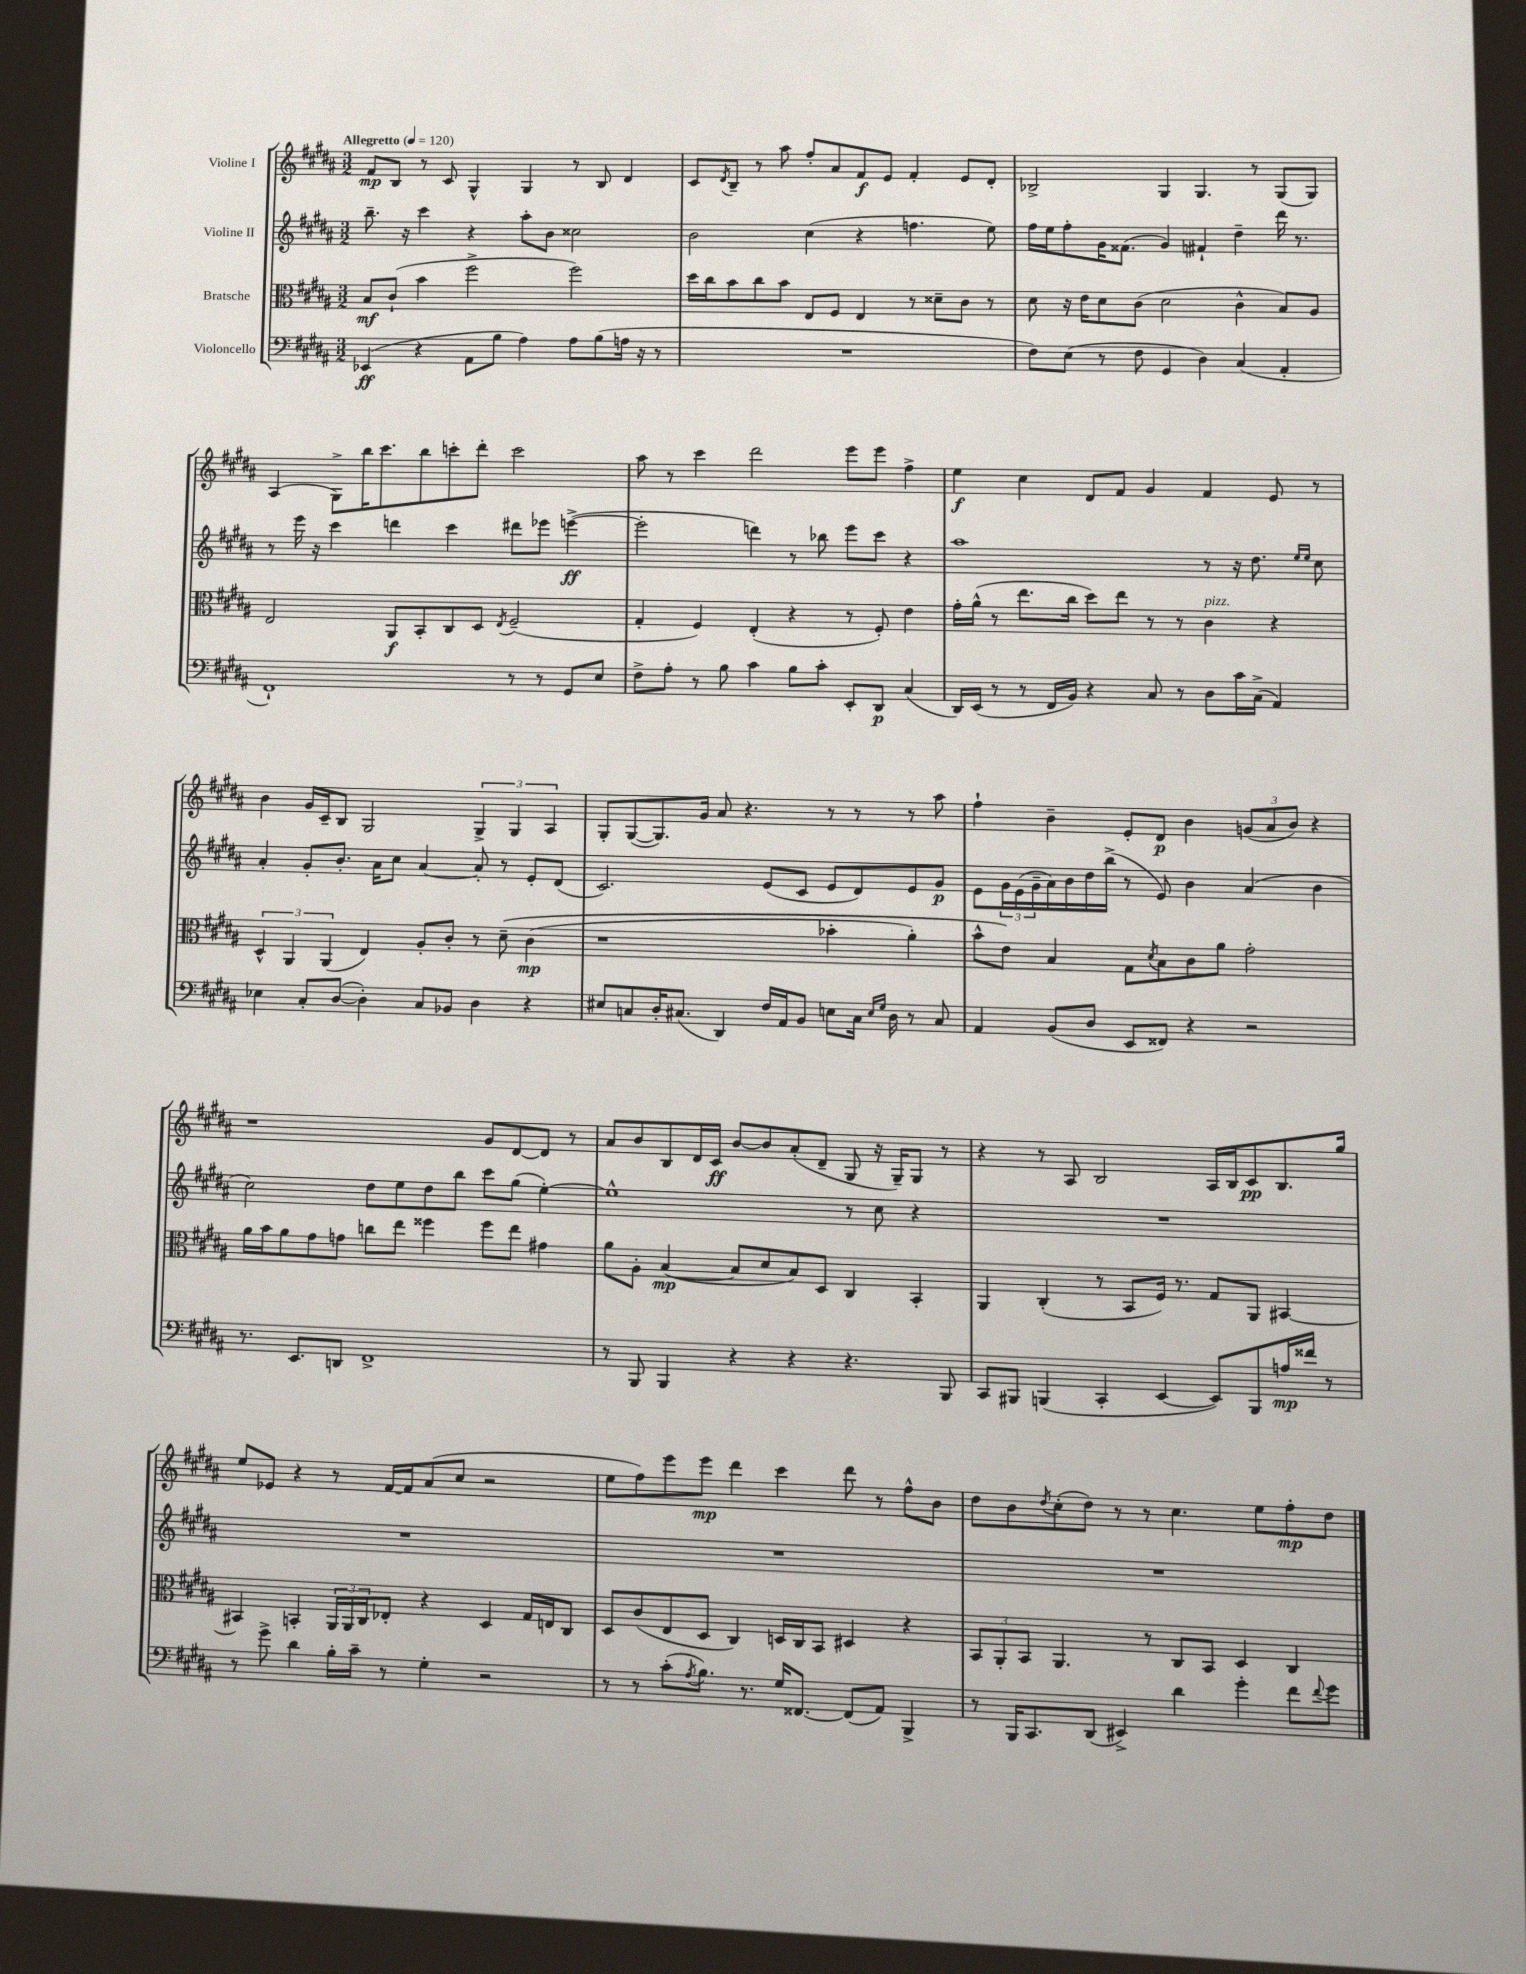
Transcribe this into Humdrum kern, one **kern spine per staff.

**kern	**kern	**kern	**kern
*staff4	*staff3	*staff2	*staff1
*clefF4	*clefC3	*clefG2	*clefG2
*k[f#c#g#d#a#]	*k[f#c#g#d#a#]	*k[f#c#g#d#a#]	*k[f#c#g#d#a#]
*M3/2	*M3/2	*M3/2	*M3/2
*MM120	*MM120	*MM120	*MM120
(4EE-	8B	8.bb~	8f#
.	(8c#`	.	8B
.	.	16r	.
4r	4b	4ccc#	8r
.	.	.	8c#
8AA#	2ff#^	4r	4G#^^
8B	.	.	.
4A#)	.	8aa#'	4G#
.	.	8b	.
8A#	2ff#)	2cc##	8r
(8B	.	.	8B
16A	.	.	4d#
16r	.	.	.
8r	.	.	.
=	=	=	=
1.r	16dd#	2b	8c#
.	16cc#	.	.
.	.	.	8qd#
.	8b	.	8B~
.	8cc#	.	8r
.	8b	.	8aa#
.	8E	(4cc#	8ff#'
.	8F#	.	8a#
.	4E	4r	8f#
.	.	.	8e
.	8r	4.ff	4f#'
.	8d##~	.	.
.	8c#	.	8e
.	8r	8ee)	8d#'
=	=	=	=
8F#)	8d#	16ff#	2B-^
.	.	16ee	.
(8E	16r	8ff#'	.
.	16e	.	.
8r	8d#	16g#	.
.	.	(8.f##	.
8F#	(8c#	.	.
4GG#	2d#	4g#)	4G#
4D#)	.	4f#`	4.G#
(4C#	4c#^^	4dd#~	.
.	.	.	8r
4AA#'	8B)	16ddd#	(8G#
.	.	8.r	.
.	8A#	.	8G#)
=	=	=	=
1FF#`)	2E	8r	(4A#
.	.	16eee	.
.	.	16r	.
.	.	4ccc#	8G#^)
.	.	.	16bb
.	.	.	8.ccc#
.	8AA#	4ddd	.
.	8BB'	.	8bb
.	8C#	4ccc#	8ccc'
.	8D#	.	8ddd#'
.	8qE	.	.
8r	(2F#~	8ddd#	2ccc
8r	.	8eee-	.
8GG#	.	([4eee^	.
8E	.	.	.
=	=	=	=
8F#^	4G#'	2eee']	8aa#
8A#'	.	.	8r
8r	4F#)	.	4ccc#
8B	.	.	.
4c#	(4E'	4ddd)	2ddd#
8B	4r	8r	.
8c#'	.	8bb-	.
8EE'	8r	8eee	8eee
8DD#	8F#')	8ccc#	8eee
(4C#	4e	4r	4ff#^
=	=	=	=
16DD#)	16g#'	1aa#	4ee
(16EE	(16a#^^	.	.
8r	8r	.	.
8r	8.ee	.	4cc#
16FF#	.	.	.
16BB)	16cc#	.	.
4r	8dd#)	.	8d#
.	8ee	.	8f#
8C#	8r	.	4g#
8r	8r	.	.
8D#	4c#	8r	4f#
16c#	.	16r	.
(16C#^	.	8.dd#	.
4AA#)	4r	.	8e
.	.	16qqee	.
.	.	16qqee	.
.	.	8cc#	8r
=	=	=	=
4E-	6D#^^	4a#'	4b
.	6AA#	.	.
8C#'	.	8g#'	16g#
.	.	.	16c#~
.	(6AA#	.	.
([8D#	.	8.b'	8B
4D#'])	4E)	.	2G#
.	.	16a#	.
.	.	8cc#	.
8C#	8A#'	[4a#	.
8BB-	8c#'	.	.
4D#	8r	8a#']	6G#^
.	&(8d#~	8r	.
.	.	.	6G#
4r	(4c#	8e'	.
.	.	.	6A#
.	.	(8d#	.
=	=	=	=
8E#	1r	2.c#)	8G#'
8C	.	.	([8G#
16D#'	.	.	8.G#])
(8.C#	.	.	.
.	.	.	16g#
4DD#)	.	.	8a#
.	.	.	4.r
16F#	.	(8e	.
16AA#	.	.	.
8BB	.	8c#	.
8E	4b-'	8e	8r
16C#	.	8d#)	8r
16qqE	.	.	.
16qqG#	.	.	.
16D#	.	.	.
8r	4a#')	8e	8r
8C#	.	8g#	8aa#
=	=	=	=
4AA#	8b^^	8e	4ff#`
.	8e&)	24g#	.
.	.	(24e	.
.	.	24g#~	.
(8BB	4B	16a#)	4b~
.	.	16b	.
8D#	.	16dd#	.
.	.	(16bb^	.
8EE	8G#	8r	8e'
.	8qd#	.	.
8FF##)	8B	8e)	8d#
4r	8c#	4b	4b
.	8a#	.	.
2r	2g#'	(4a#	(12g
.	.	.	12a#
.	.	.	12b)
.	.	4b	4r
=	=	=	=
8.r	16a#	2cc#)	1r
.	16b	.	.
.	8a#	.	.
8.EE	.	.	.
.	8g#	.	.
8DD	8g	.	.
1FF#^	8cc	8dd#	.
.	8ee	8ee	.
.	4ff##	8dd#	.
.	.	8bb	.
.	8ff##	8ccc#	8g#
.	8ee	(8gg#	[8d#
.	4g#	[4ee')	8d#]
.	.	.	8r
=	=	=	=
8r	8a#	1ee^^]	8a#
8BBB	8A#'	.	8b
4BBB	([4B	.	8B
.	.	.	16d#
.	.	.	16c#
4r	8B]	.	[8b
.	8d#	.	8b]
4r	8B)	.	(8a#'
.	8D#	.	8d#~
4.r	4C#	8r	8G#
.	.	8cc#	16r
.	.	.	16G#~)
.	4BB'	4r	8G#
8BBB	.	.	8r
=	=	=	=
8CC#	4AA#	1.r	4r
8BBB#	.	.	.
(4BBB	(4C#'	.	8r
.	.	.	8A#
4CC#'	8r	.	2B
.	8BB	.	.
[4EE	16F#)	.	.
.	8.r	.	.
8EE])	8G#	.	16A#
.	.	.	16B
8BBB	8AA#	.	8c#
16A	[4BB#	.	8.B
16f##	.	.	.
8r	.	.	.
.	.	.	16gg#
=	=	=	=
8r	4BB#]	1.r	8ee
8g#^	.	.	8e-
4d#	4BB'	.	4r
16B'	24AA#	.	8r
.	24AA#	.	.
16c#~	.	.	.
.	24C#	.	.
8r	8E-'	.	[16f#
.	.	.	16f#]
4G#'	4r	.	(8a#
.	.	.	8cc#
2r	4D#	.	2r
.	16G#	.	.
.	16E	.	.
.	8C#	.	.
=	=	=	=
8r	8D#	1.r	8ee
8r	(8c#	.	8ff#)
(8c#'	8E	.	8eee
8qA#	.	.	.
8.B)	8D#	.	8eee
.	4C#)	.	4ddd#
8.r	.	.	.
16G#	16D	.	4ccc#
[8.FF##	16C#	.	.
.	8BB	.	.
(8FF##]	4D#	.	8ddd#
8AA#)	.	.	8r
4BBB^	4r	.	8ff#^^
.	.	.	8b
=	=	=	=
8r	12BB	1.r	8dd#
.	12AA#'	.	.
16BBB	.	.	8b
.	12BB	.	.
8.CC#	.	.	.
.	.	.	8qdd#
.	4.AA#	.	(8cc#'
(8DD#	.	.	8dd#)
4EE#^)	.	.	8r
.	8r	.	8r
4d#	8C#	.	4.cc#
.	8BB	.	.
4g#'	4D#	.	.
.	.	.	8ee
8f#	4C#	.	8ff#'
8qqf#	.	.	.
8g#	.	.	8dd#
==	==	==	==
*-	*-	*-	*-
